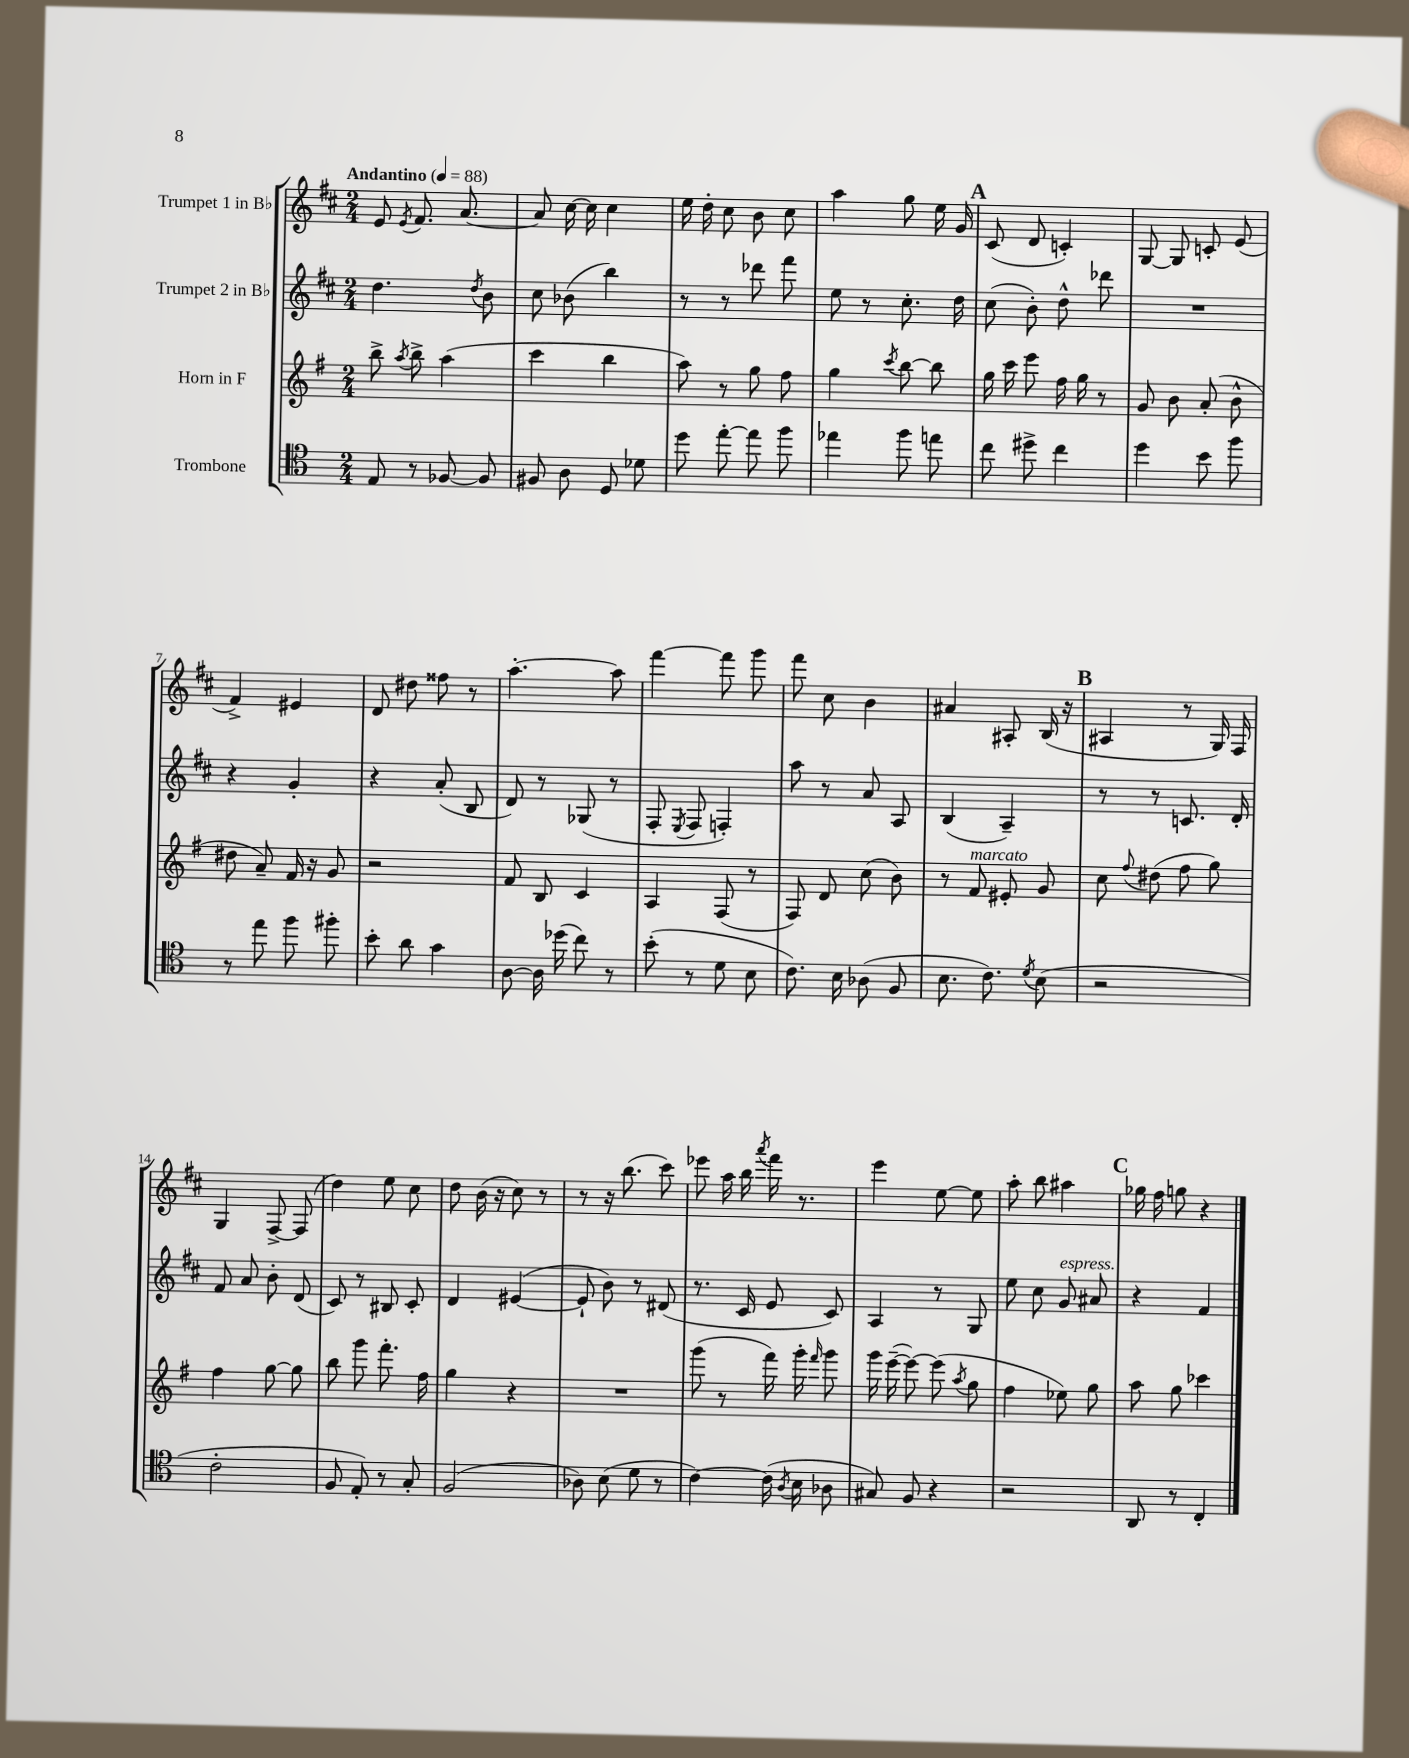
<<
\new StaffGroup <<
\new Staff = "s0" \with { instrumentName = "Trumpet 1 in Bb" } {
    \clef treble \key d \major \numericTimeSignature \time 2/4 \tempo "Andantino" 4 = 88
    \autoBeamOff e'8 \acciaccatura { e'8 } fis'8. a'8.~ |
    a'8 cis''16~ cis''16 cis''4 |
    e''16 d''16-. cis''8 b'8 cis''8 |
    a''4 g''8 e''16 g'16 |
    \mark \markup { \bold "A" } cis'8( d'8 c'4-.) |
    g8~ g8 c'8-. e'8( |
    fis'4->) eis'4 |
    d'8 dis''8 fisis''8 r8 |
    a''4.~-. a''8 |
    fis'''4~ fis'''8 g'''8 |
    fis'''8 cis''8 b'4 |
    ais'4 ais8-. b16( r16 |
    \mark \markup { \bold "B" } ais4 r8 g16) fis16 |
    g4 fis8~-> fis8( |
    d''4) e''8 cis''8 |
    d''8 b'16( r16 cis''8) r8 |
    r8 r16 b''8.( cis'''8) |
    ees'''8 a''16 b''16 \acciaccatura { a'''8 } fis'''16 r8. |
    e'''4 e''8~ e''8 |
    a''8-. b''8 ais''4 |
    \mark \markup { \bold "C" } ges''16 fis''16 g''8 r4 \bar "|." |
}
\new Staff = "s1" \with { instrumentName = "Trumpet 2 in Bb" } {
    \clef treble \key d \major \numericTimeSignature \time 2/4
    \autoBeamOff d''4. \acciaccatura { d''8 } b'8 |
    cis''8 bes'8( b''4) |
    r8 r8 des'''8 fis'''8 |
    e''8 r8 cis''8.-. d''16 |
    \mark \markup { \bold "A" } cis''8( b'8-.) d''8-^ des'''8 |
    R2 |
    r4 g'4-. |
    r4 a'8-.( b8 |
    d'8) r8 ges8( r8 |
    fis8-. \acciaccatura { e8 } fis8 f4-.) |
    a''8 r8 a'8 a8 |
    b4( a4--) |
    \mark \markup { \bold "B" } r8 r8 c'8. d'16-. |
    fis'8 a'8 b'8-. d'8( |
    cis'8) r8 bis8 cis'8-. |
    d'4 eis'4~( |
    eis'8-! b'8) r8 dis'8( |
    r8. cis'16 e'8 cis'8) |
    a4 r8 g8 |
    e''8 cis''8 g'8^\markup { \italic "espress." } ais'8 |
    \mark \markup { \bold "C" } r4 fis'4 \bar "|." |
}
\new Staff = "s2" \with { instrumentName = "Horn in F" } {
    \clef treble \key g \major \numericTimeSignature \time 2/4
    \autoBeamOff b''8-> \acciaccatura { a''8 } b''8-> a''4( |
    c'''4 b''4 |
    a''8) r8 g''8 fis''8 |
    g''4 \acciaccatura { c'''8 } b''8~ b''8 |
    \mark \markup { \bold "A" } g''16 c'''16 e'''8 fis''16 g''16 r8 |
    g'8 b'8 a'8-.( b'8-^ |
    dis''8 a'8--) fis'16 r16 g'8 |
    r2 |
    fis'8 b8 c'4 |
    a4 fis8( r8 |
    fis8) d'8 c''8( b'8) |
    r8 fis'8^\markup { \italic "marcato" } eis'8-. g'8 |
    \mark \markup { \bold "B" } c''8 \appoggiatura { fis''8 } dis''8( fis''8 g''8) |
    fis''4 g''8~ g''8 |
    b''8 g'''8 fis'''8.-. fis''16 |
    g''4 r4 |
    R2 |
    g'''8( r8 fis'''16) g'''16-. \grace { fis'''16 } g'''8 |
    g'''16 e'''16~--( e'''8~) e'''8( \acciaccatura { a''8 } g''8 |
    fis''4 ees''8) g''8 |
    \mark \markup { \bold "C" } a''8 g''8 ces'''4 \bar "|." |
}
\new Staff = "s3" \with { instrumentName = "Trombone" } {
    \clef tenor \key c \major \numericTimeSignature \time 2/4
    \autoBeamOff e8 r8 fes8~ fes8 |
    fis8 a8 d8 des'8 |
    d''8 e''8~-. e''8 f''8 |
    ees''4 f''8 e''8 |
    \mark \markup { \bold "A" } c''8 dis''8-> c''4 |
    d''4 b'8 f''8 |
    r8 e''8 f''8 fis''8-. |
    b'8-. a'8 g'4 |
    a8~ a16 des''16( c''8) r8 |
    b'8-.( r8 d'8 b8 |
    c'8.) b16 aes8( f8 |
    b8. c'8.) \acciaccatura { d'8 } b8( |
    \mark \markup { \bold "B" } r2 |
    c'2-. |
    f8 e8-.) r8 g8-. |
    f2( |
    aes8) b8( d'8 r8 |
    c'4~) c'16( \acciaccatura { a8 } b16 aes8 |
    gis8) f8 r4 |
    r2 |
    \mark \markup { \bold "C" } a,8 r8 c4-. \bar "|." |
}
>>
>>
